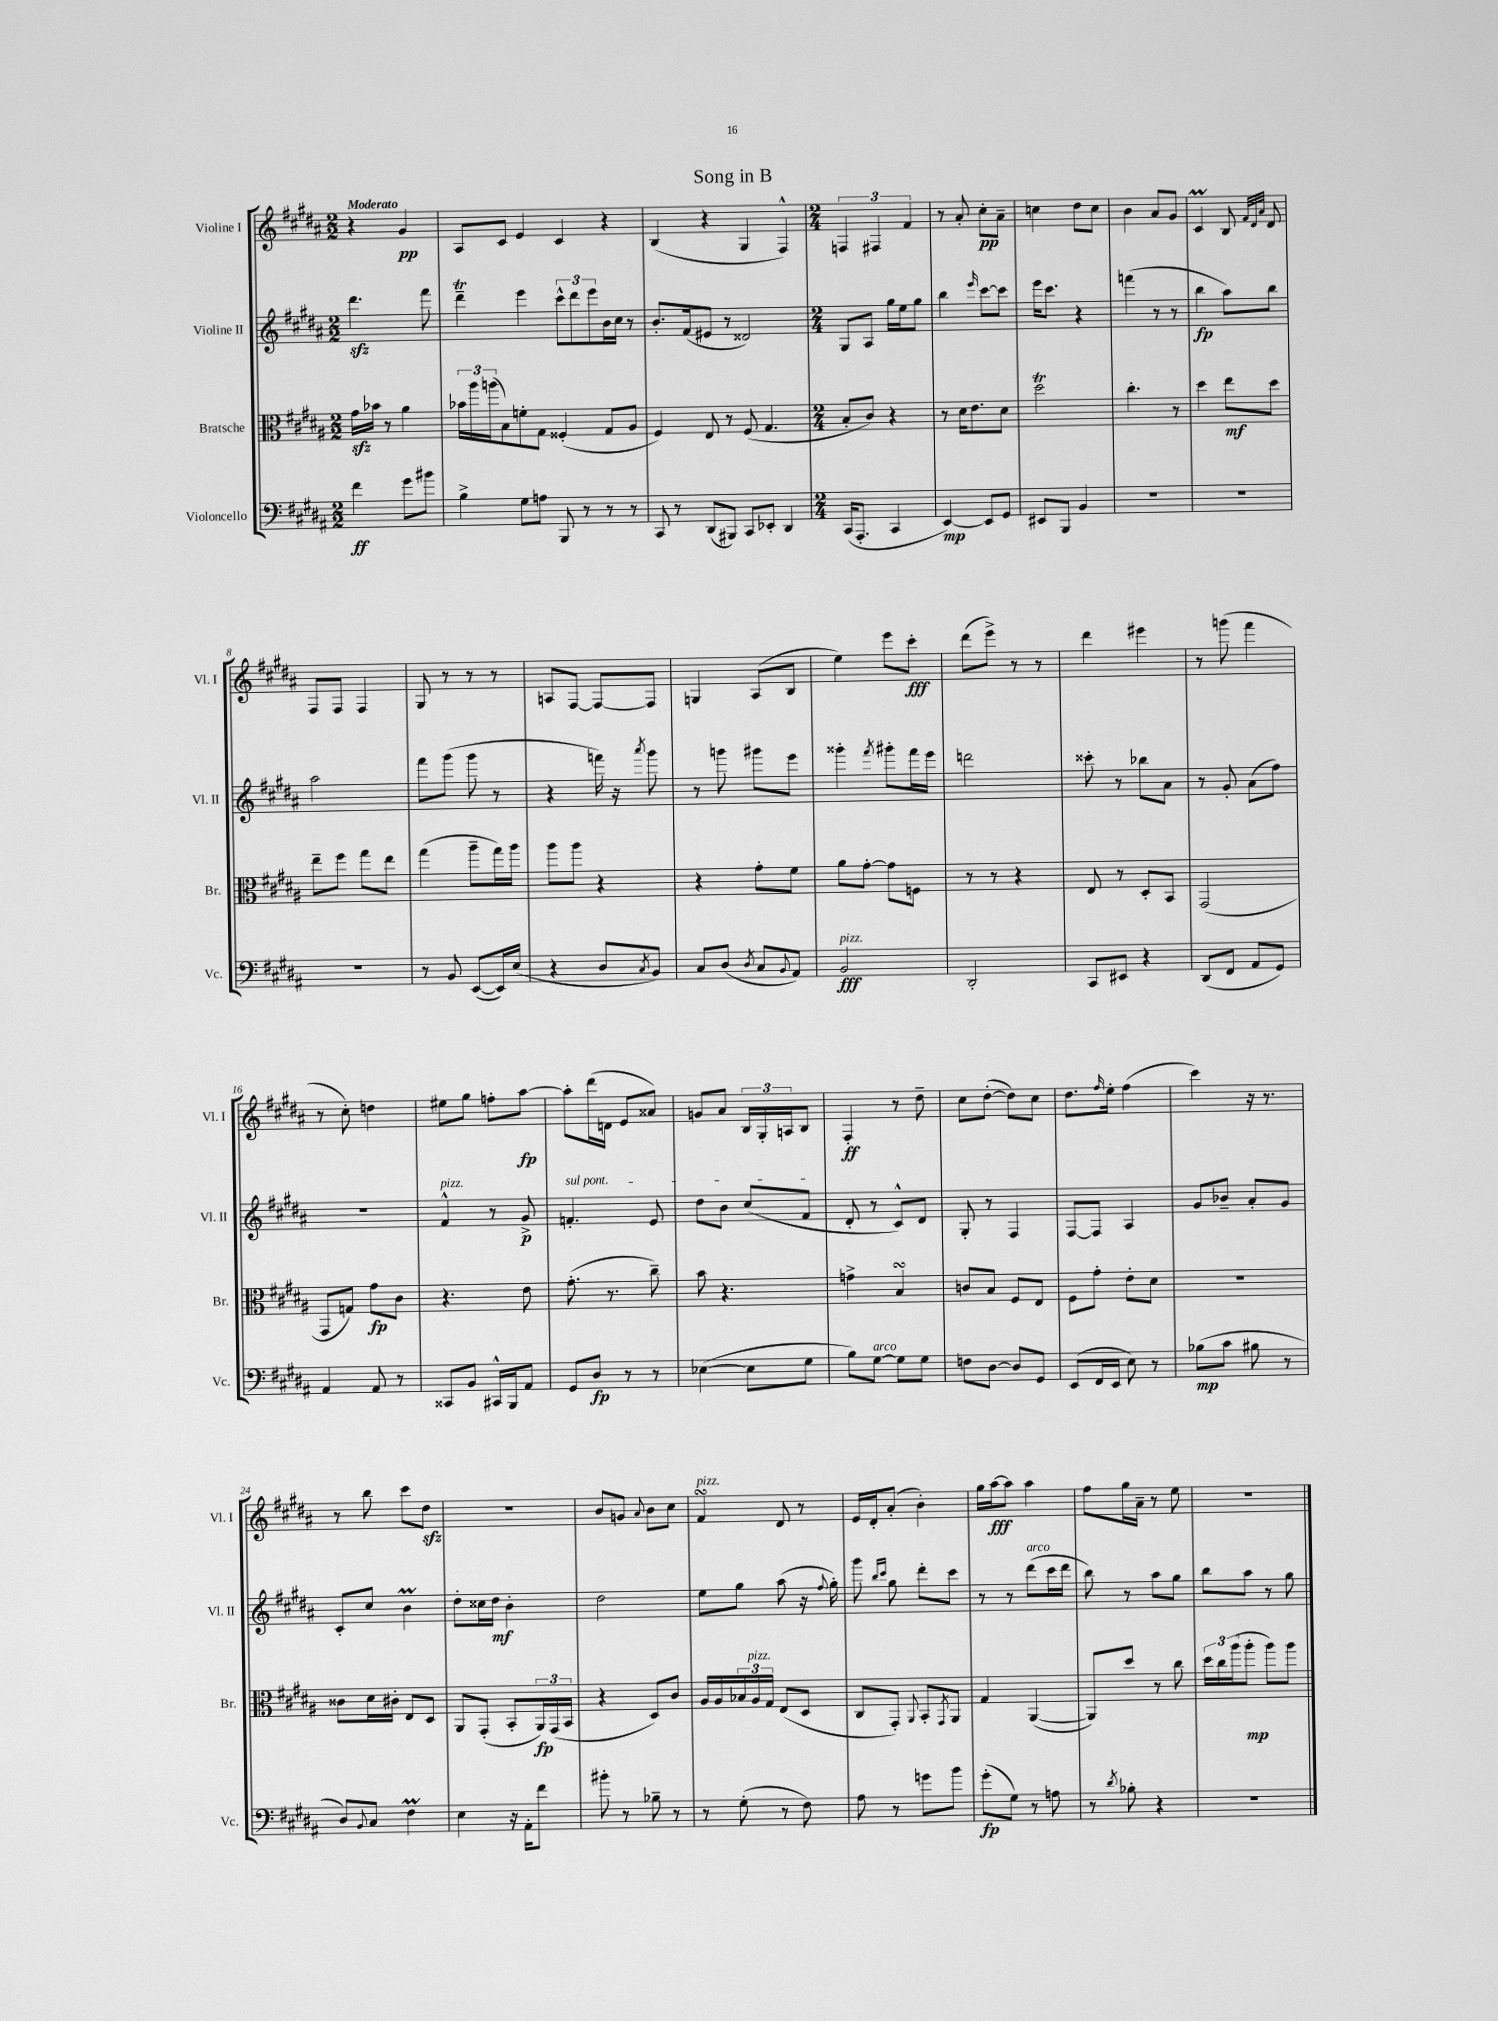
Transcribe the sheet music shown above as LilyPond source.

\header { title = "Song in B" }
<<
\new StaffGroup <<
\new Staff = "s0" \with { instrumentName = "Violine I" shortInstrumentName = "Vl. I" } {
    \clef treble \key b \major \numericTimeSignature \time 2/2 \partial 2 \tempo "Moderato"
    r4 gis'4\pp |
    ais8 cis'8 e'4 cis'4 r4 |
    b4( r4 gis4 fis4-^) |
    \numericTimeSignature \time 2/4 \tuplet 3/2 { f4 fis4 fis'4 } |
    r8 ais'8-. cis''8-.\pp ais'8-- |
    c''4 dis''8 c''8 |
    b'4 ais'8 gis'8 |
    cis'4\prall b8 \grace { fis'32 dis'32 ais'32 } dis'8 |
    fis8 fis8 fis4 |
    gis8 r8 r8 r8 |
    a8 fis8~ fis8~ fis8 |
    g4 ais8( b8 |
    e''4) e'''8 cis'''8-.\fff |
    dis'''8( e'''8->) r8 r8 |
    dis'''4 eis'''4 |
    r8 g'''8( fis'''4 |
    r8 cis''8-.) d''4 |
    eis''8 gis''8 f''8-. ais''8~\fp |
    ais''8-. dis'''16( d'16 e'8 aisis'8) |
    g'8 ais'8 \tuplet 3/2 { b16 gis16-. a16 } b8 |
    fis4-.\ff r8 dis''8-- |
    cis''8 dis''8~-.( dis''8) cis''8 |
    dis''8. \grace { fis''16 } e''16-. fis''4( |
    cis'''4) r16 r8. |
    r8 b''8 cis'''8 dis''8\sfz |
    R2 |
    b'8 g'8 \appoggiatura { ais'8 } b'8 cis''8 |
    fis'4\turn^\markup { \italic "pizz." } dis'8 r8 |
    e'16 dis'16-. ais'8-.( b'4-.) |
    gis''16 ais''16~\fff ais''8 ais''4 |
    fis''8 gis''16 ais'16-- r8 e''8 |
    r2 \bar "|." |
}
\new Staff = "s1" \with { instrumentName = "Violine II" shortInstrumentName = "Vl. II" } {
    \clef treble \key b \major \numericTimeSignature \time 2/2 \partial 2
    dis'''4.\sfz fis'''8 |
    dis'''4--\trill e'''4 \tuplet 3/2 { cis'''8-^ dis'''8 e'''8 } b'16 cis''16 r8 |
    b'8.-. fis'16( eis'8 r8 disis'2) |
    \numericTimeSignature \time 2/4 gis8 ais8 gis''16 e''16 gis''8 |
    b''4 \grace { e'''16 } cis'''8~ cis'''8 |
    e'''16 cis'''8. r4 |
    f'''4( r8 r8 |
    b''4\fp ais''8) b''8 |
    ais''2 |
    fis'''8 gis'''8( gis'''8 r8 |
    r4 f'''16) r16 \acciaccatura { ais'''8 } gis'''8 |
    r8 g'''8 gis'''8 e'''8 |
    gisis'''4-. \acciaccatura { fis'''8 } gis'''8-. fis'''16 e'''16 |
    d'''2 |
    cisis'''8-. r8 bes''8 ais'8 |
    r8 gis'8-. ais'8( fis''8) |
    R2 |
    fis'4-^^\markup { \italic "pizz." } r8 gis'8->\p |
    \once \override TextSpanner.bound-details.left.text = \markup { \italic "sul pont." } f'4.-.\startTextSpan e'8 |
    dis''8 b'8 cis''8( fis'8\stopTextSpan |
    dis'8-. r8 cis'8-^) dis'8 |
    gis8-. r8 fis4 |
    fis8~ fis8 ais4 |
    gis'8 bes'8-- ais'8-. gis'8 |
    cis'8-. cis''8 b'4\prall |
    dis''8-. cisis''16 dis''16\mf b'4-. |
    dis''2 |
    e''8 gis''8 ais''8( r16 \appoggiatura { fis''8 } gis''16-.) |
    gis'''8 \grace { b''16 cis'''16 } gis''8 dis'''8-. cis'''8 |
    r8 r8 dis'''8^\markup { \italic "arco" }( cis'''16 dis'''16 |
    b''8) r8 ais''8 gis''8 |
    b''8 ais''8 r8 gis''8 \bar "|." |
}
\new Staff = "s2" \with { instrumentName = "Bratsche" shortInstrumentName = "Br." } {
    \clef alto \key b \major \numericTimeSignature \time 2/2 \partial 2
    gis'16\sfz bes'16 r8 ais'4 |
    \tuplet 3/2 { bes'16 ais''16 a''16( } b8) f'8-. gis8 fisis4-.( gis8 ais8 |
    fis4) e8 r8 fis8( gis4. |
    \numericTimeSignature \time 2/4 b8-. cis'8) r4 |
    r8 dis'16 e'8. dis'8 |
    dis''2\trill |
    cis''4.-. r8 |
    dis''4 e''8\mf dis''8 |
    e''8-- fis''8 gis''8 e''8 |
    gis''4( ais''8-- gis''16) ais''16 |
    ais''8 ais''8 r4 |
    r4 gis'8-. fis'8 |
    ais'8 gis'8~-. gis'8 f8 |
    r8 r8 r4 |
    e8 r8 dis8-. b,8 |
    gis,2( |
    gis,8 g8) gis'8\fp cis'8 |
    r4. e'8 |
    gis'8.-.( r8. cis''8--) |
    b'8 r4. |
    g'4-> b4\turn |
    c'8 b8 fis8 e8 |
    fis8 gis'8-. e'8-. dis'8 |
    R2 |
    cisis'8 dis'16 cis'16-. e8 dis8 |
    ais,8 gis,8-.( b,8-. \tuplet 3/2 { ais,16\fp) gis,16( b,16 } |
    r4 dis8) cis'8 |
    ais16 ais16 \tuplet 3/2 { bes16 ais16^\markup { \italic "pizz." } gis16 } e8( dis8 |
    cis8 gis,8-.) \appoggiatura { ais,8 } b,8-. \acciaccatura { gis,8 } ais,8 |
    gis4 ais,4~( |
    ais,8) dis''8 r8 cis''8 |
    \tuplet 3/2 { dis''16 cis''16 ais''16( } ais''8-.\mp ais''8) ais''8 \bar "|." |
}
\new Staff = "s3" \with { instrumentName = "Violoncello" shortInstrumentName = "Vc." } {
    \clef bass \key b \major \numericTimeSignature \time 2/2 \partial 2
    fis'4\ff gis'8 bis'8 |
    b4-> gis8 a8 b,,8 r8 r8 r8 |
    cis,8 r8 dis,8( bis,,8) cis,8 ees,8-. dis,4 |
    \numericTimeSignature \time 2/4 cis,16( ais,,8.-. cis,4 |
    e,4~\mp) e,8 gis,8 |
    eis,8 b,,8 b,4 |
    R2 |
    R2 |
    R2 |
    r8 b,8 e,8~( e,16) e16( |
    r4 dis8 \acciaccatura { cis8 } b,8) |
    cis8 dis8( \acciaccatura { dis8 } cis8 \appoggiatura { b,8 } ais,8) |
    b,2\fff^\markup { \italic "pizz." } |
    dis,2-. |
    cis,8 eis,8 r4 |
    dis,8( fis,8 ais,8 gis,8) |
    ais,4 ais,8 r8 |
    cisis,8 b,8 cis,16-^ b,,16 ais,8 |
    gis,8 dis8\fp r8 r8 |
    ees4~( ees8 gis8 |
    b8) gis8~^\markup { \italic "arco" } gis8 gis8 |
    f8 dis8~ dis8 gis,8 |
    e,8( fis,16 e,16 e8) r8 |
    bes8\mp( cis'8 bis8 r8 |
    dis8) \appoggiatura { b,8 } cis8 fis4\prall |
    e4 r16 ais,16-. fis'8 |
    bis'8-. r8 bes8-- r8 |
    r8 gis8-.( r8 fis8) |
    ais8 r8 g'8 b'8 |
    gis'8-.\fp( gis8) r8 a8 |
    r8 \acciaccatura { dis'8 } bes8-. r4 |
    R2 \bar "|." |
}
>>
>>
